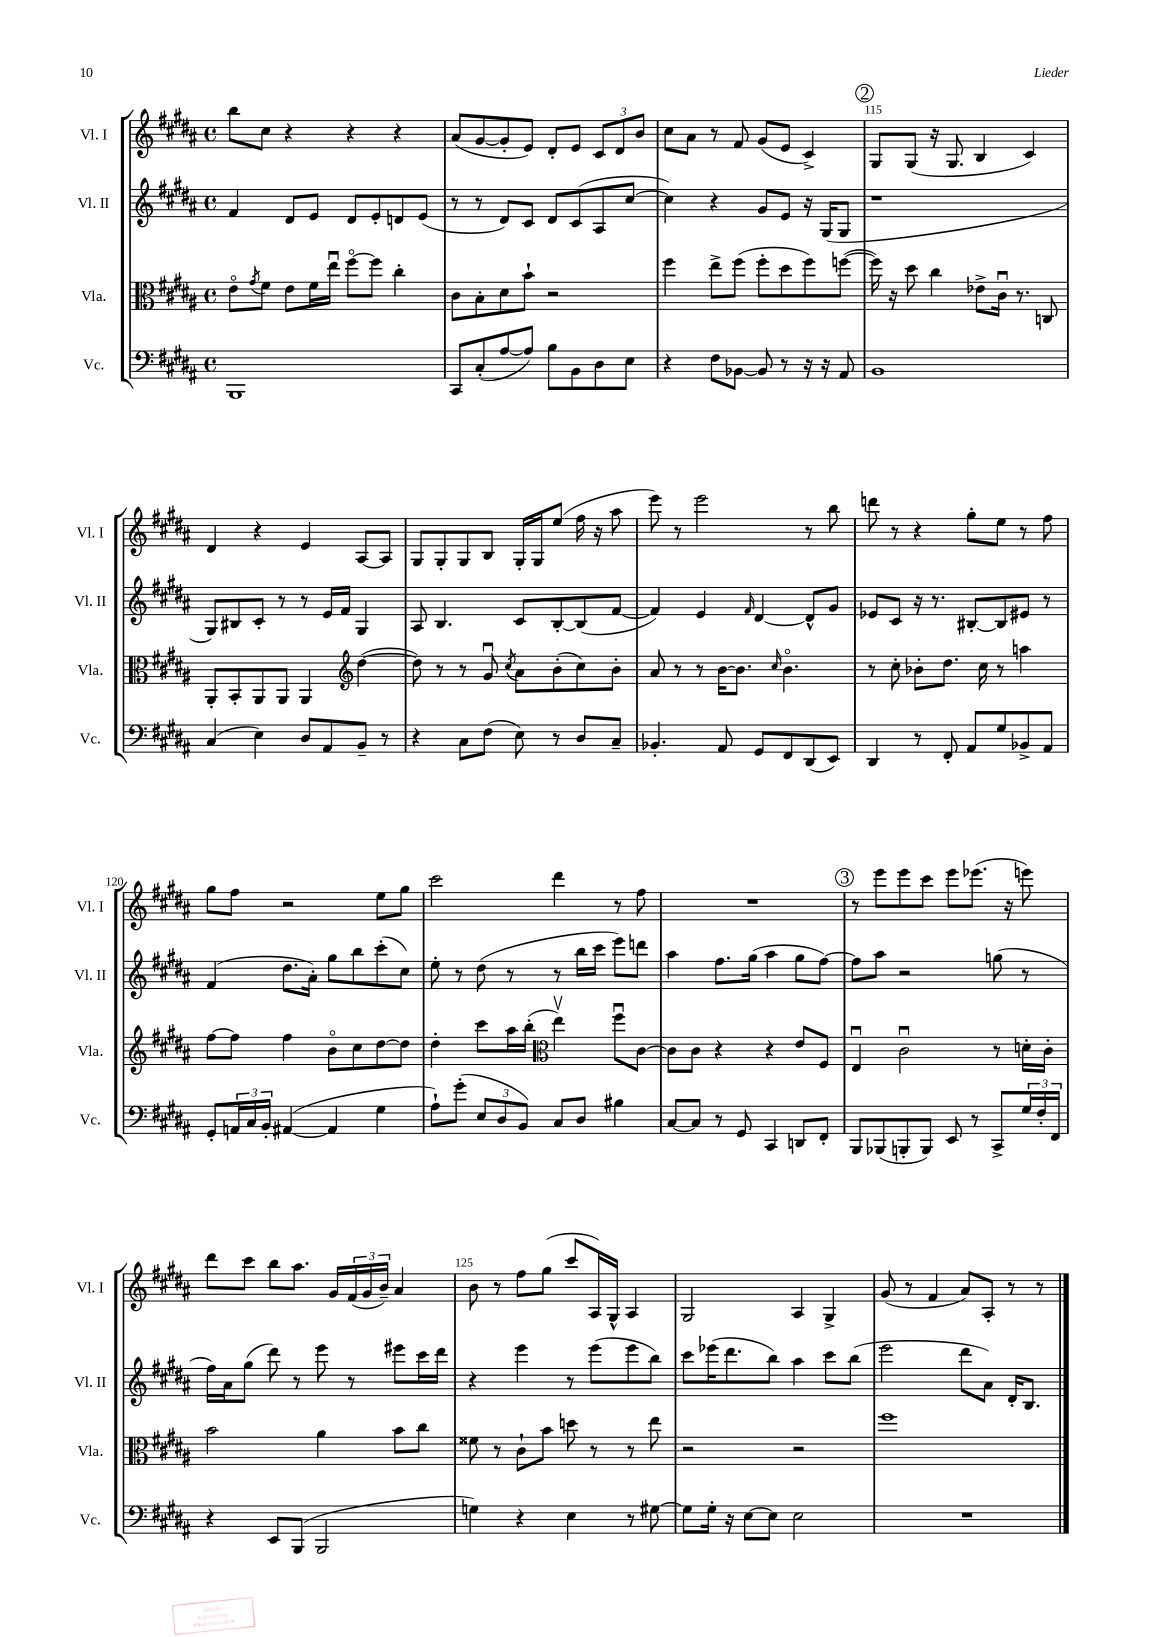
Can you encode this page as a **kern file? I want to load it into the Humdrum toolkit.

**kern	**kern	**kern	**kern
*part4	*part3	*part2	*part1
*staff4	*staff3	*staff2	*staff1
*I"Vc.	*I"Vla.	*I"Vl. II	*I"Vl. I
*I'Vc.	*I'Vla.	*I'Vl. II	*I'Vl. I
*clefF4	*clefC3	*clefG2	*clefG2
*k[f#c#g#d#a#]	*k[f#c#g#d#a#]	*k[f#c#g#d#a#]	*k[f#c#g#d#a#]
*M4/4	*M4/4	*M4/4	*M4/4
*met(c)	*met(c)	*met(c)	*met(c)
=112	=112	=112	=112
1BBB	8e\L	4f#/	8bb\L
.	8qg#/	.	.
.	8f#\J	.	8cc#\J
.	8e\L	8d#/L	4r
.	16f#\L	8e/J	.
.	16eeu\JJ	.	.
.	[8ff#\L	8d#/L	4r
.	8ff#\J]	8e'/	.
.	4cc#'\	8dn/	4r
.	.	(8e/J	.
=113	=113	=113	=113
8CC#/L	8c#\L	8r	(8a#/L
(8C#'/	8B'\	8r	[8g#/
[8A#/	8d#\	8d#/L)	8g#'/]
8A#/J])	8b`\J	8c#/J	8e/J)
8B\L	2r	8d#/L	8d#'/L
8BB\	.	(8c#/	8e/J
8D#\	.	8A#/	12c#/L
.	.	.	12d#/
8E\J	.	[8cc#/J	.
.	.	.	12b/J
=114	=114	=114	=114
4r	4ff#\	4cc#\])	8cc#\L
.	.	.	8a#\J
8F#\L	8ee^\L	4r	8r
[8BB-X\J	(8ff#\J	.	8f#/
8BB-/]	8ff#'\L	8g#/L	(8g#/L
8r	8dd#\	8e/J	8e/J
16r	8ff#\)	16r	4c#^/)
16r	.	(16G#/KL	.
8AA#/	([8ffn\J	8G#/J	.
!!LO:REH:place=s1:t=2
=115	=115	=115	=115
1BB	16ff\])	1r	8G#/L
.	16r	.	.
.	8dd#\	.	(8G#/J
.	4cc#\	.	16r
.	.	.	8.G#/
.	8e-X^\L	.	4B/
.	16c#u\Jk	.	.
.	8.r	.	.
.	.	.	4c#/)
.	8Cn/	.	.
!!LO:LB:g=z
=116	=116	=116	=116
(4C#/	8AA#'/L	8G#/L)	4d#/
.	8BB'/	8B#X/	.
4E\)	8AA#/	8c#'/J	4r
.	8AA#/J	8r	.
8D#/L	4AA#/	8r	4e/
8AA#/	.	16e/LL	.
.	.	16f#/JJ	.
*	*clefG2	*	*
8BB~/J	([4dd#\	4G#/	[8A#/L
8r	.	.	8A#/J]
=117	=117	=117	=117
4r	8dd#\])	8A#/	8G#/L
.	8r	4.B/	8G#'/
8C#\L	8r	.	8G#/
(8F#\J	8g#u/	.	8B/J
.	8qcc#/	.	.
8E\)	8a#\L	8c#/L	16G#'/LL
.	.	.	16G#/J
8r	(8b'\	[8B'/	(8ee/J
8D#/L	8cc#\)	(8B/]	16ff#\
.	.	.	16r
8C#~/J	8b'\J	[8f#/J	8aa#\
=118	=118	=118	=118
4.BB-X'/	8a#/	4f#/])	8eee\)
.	8r	.	8r
.	8r	4e/	2eee\
8AA#/	[16b\KL	.	.
.	8.b\J]	.	.
.	.	16qqf#/	.
8GG#/L	.	[4d#/	.
.	16qqcc#/	.	.
8FF#/	4.b\	.	.
(8DD#/	.	8d#^^/L]	8r
8EE/J)	.	8g#/J	8bb\
=119	=119	=119	=119
4DD#/	8r	8e-X/L	8dddn\
.	8cc#'\	8c#/J	8r
8r	8b-X'\L	16r	4r
.	.	8.r	.
8FF#'/	8.dd#\J	.	.
8AA#/L	.	[8B#X'/L	8gg#'\L
.	16cc#\	.	.
8G#/	8r	8B#/]	8ee\J
8BB-X^/	4aan\	8e#X/J	8r
8AA#/J	.	8r	8ff#\
!!LO:LB:g=z
=120	=120	=120	=120
8GG#'/L	[8ff#\L	(4f#/	8gg#\L
24AAn/L	8ff#\J]	.	8ff#\J
24C#/	.	.	.
24BB'/JJ	.	.	.
([4AA#X/	4ff#\	8.dd#\L	2r
.	.	16a#'\Jk)	.
4AA#/]	8b\L	8gg#\L	.
.	8cc#\	8bb\	.
4G#\	[8dd#\	(8ccc#'\	8ee\L
.	8dd#\J]	8cc#\J)	8gg#\J
=121	=121	=121	=121
8A#`\L)	4dd#'\	8ee'\	2ccc#\
(8g#'\J	.	8r	.
12E/L	8ccc#\L	(8dd#\	.
12D#/	.	.	.
.	16aa#\L	8r	.
12BB/J)	.	.	.
.	(16bb'\JJ	.	.
*	*clefC3	*	*
8C#/L	4eev\)	8r	4ddd#\
8D#/J	.	16bb\LL	.
.	.	16ccc#\JJ	.
4B#X\	8ff#u\L	8eee\L)	8r
.	[8c#\J	8dddn\J	8ff#\
=122	=122	=122	=122
[8C#/L	8c#\L]	4aa#\	1r
8C#/J]	8c#\J	.	.
8r	4r	8.ff#\L	.
8GG#/	.	.	.
.	.	(16gg#\Jk	.
4CC#/	4r	4aa#\	.
8DDn/L	8e/L	8gg#\L	.
8FF#'/J	8F#/J	[8ff#\J)	.
!!LO:REH:place=s1:t=3
=123	=123	=123	=123
8BBB/L	4Eu/	8ff#\L]	8r
(8BBB-X/	.	8aa#\J	8eee\L
8BBBn'/	2c#u\	2r	8eee\
8BBB/J)	.	.	8ccc#\J
8EE/	.	.	8eee\L
8r	.	.	(8.eee-X\J
8CC#^/L	8r	(8ggn\	.
.	.	.	16r
24G#/L	16dn'\LL	8r	8eeen\)
24F#'/	.	.	.
.	16c#'\JJ	.	.
24FF#/JJ	.	.	.
!!LO:LB:g=z
=124	=124	=124	=124
4r	2b\	16ff#\LL)	8ddd#\L
.	.	16a#\J	.
.	.	(8gg#\J	8ccc#\J
8EE/L	.	8ddd#\)	8bb\L
(8BBB/J	.	8r	8.aa#\J
2BBB/	4a#\	8eee\	.
.	.	.	16g#/LL
.	.	8r	(24f#/
.	.	.	24g#/
.	.	.	24b~/JJ)
.	8b\L	8eee#X\L	4a#/
.	8cc#\J	16ccc#\L	.
.	.	16ddd#\JJ	.
=125	=125	=125	=125
4Gn\)	8f##X\	4r	8b\
.	8r	.	8r
4r	8c#`\L	4eee\	8ff#\L
.	8b\J	.	(8gg#\J
4E\	8ddn\	8r	8ccc#/L
.	8r	(8eee\L	16A#/L)
.	.	.	16G#^^/JJ
8r	8r	8eee\	4A#/
[8G#X\	8ee\	8bb\J)	.
=126	=126	=126	=126
8G#\L]	2r	8ccc#\L	2G#/
16G#'\Jk	.	(16eee-X\K	.
16r	.	8.ddd#\	.
[8E\L	.	.	.
8E\J]	.	8bb\J)	.
2E\	2r	4aa#\	4A#/
.	.	8ccc#\L	4G#^/
.	.	(8bb\J	.
=127	=127	=127	=127
1r	1ff#	2eee\	(8g#/
.	.	.	8r
.	.	.	4f#/
.	.	8ddd#\L	8a#/L)
.	.	8a#\J)	8A#'/J
.	.	16d#'/KL	8r
.	.	8.B/J	.
.	.	.	8r
==	==	==	==
*-	*-	*-	*-
